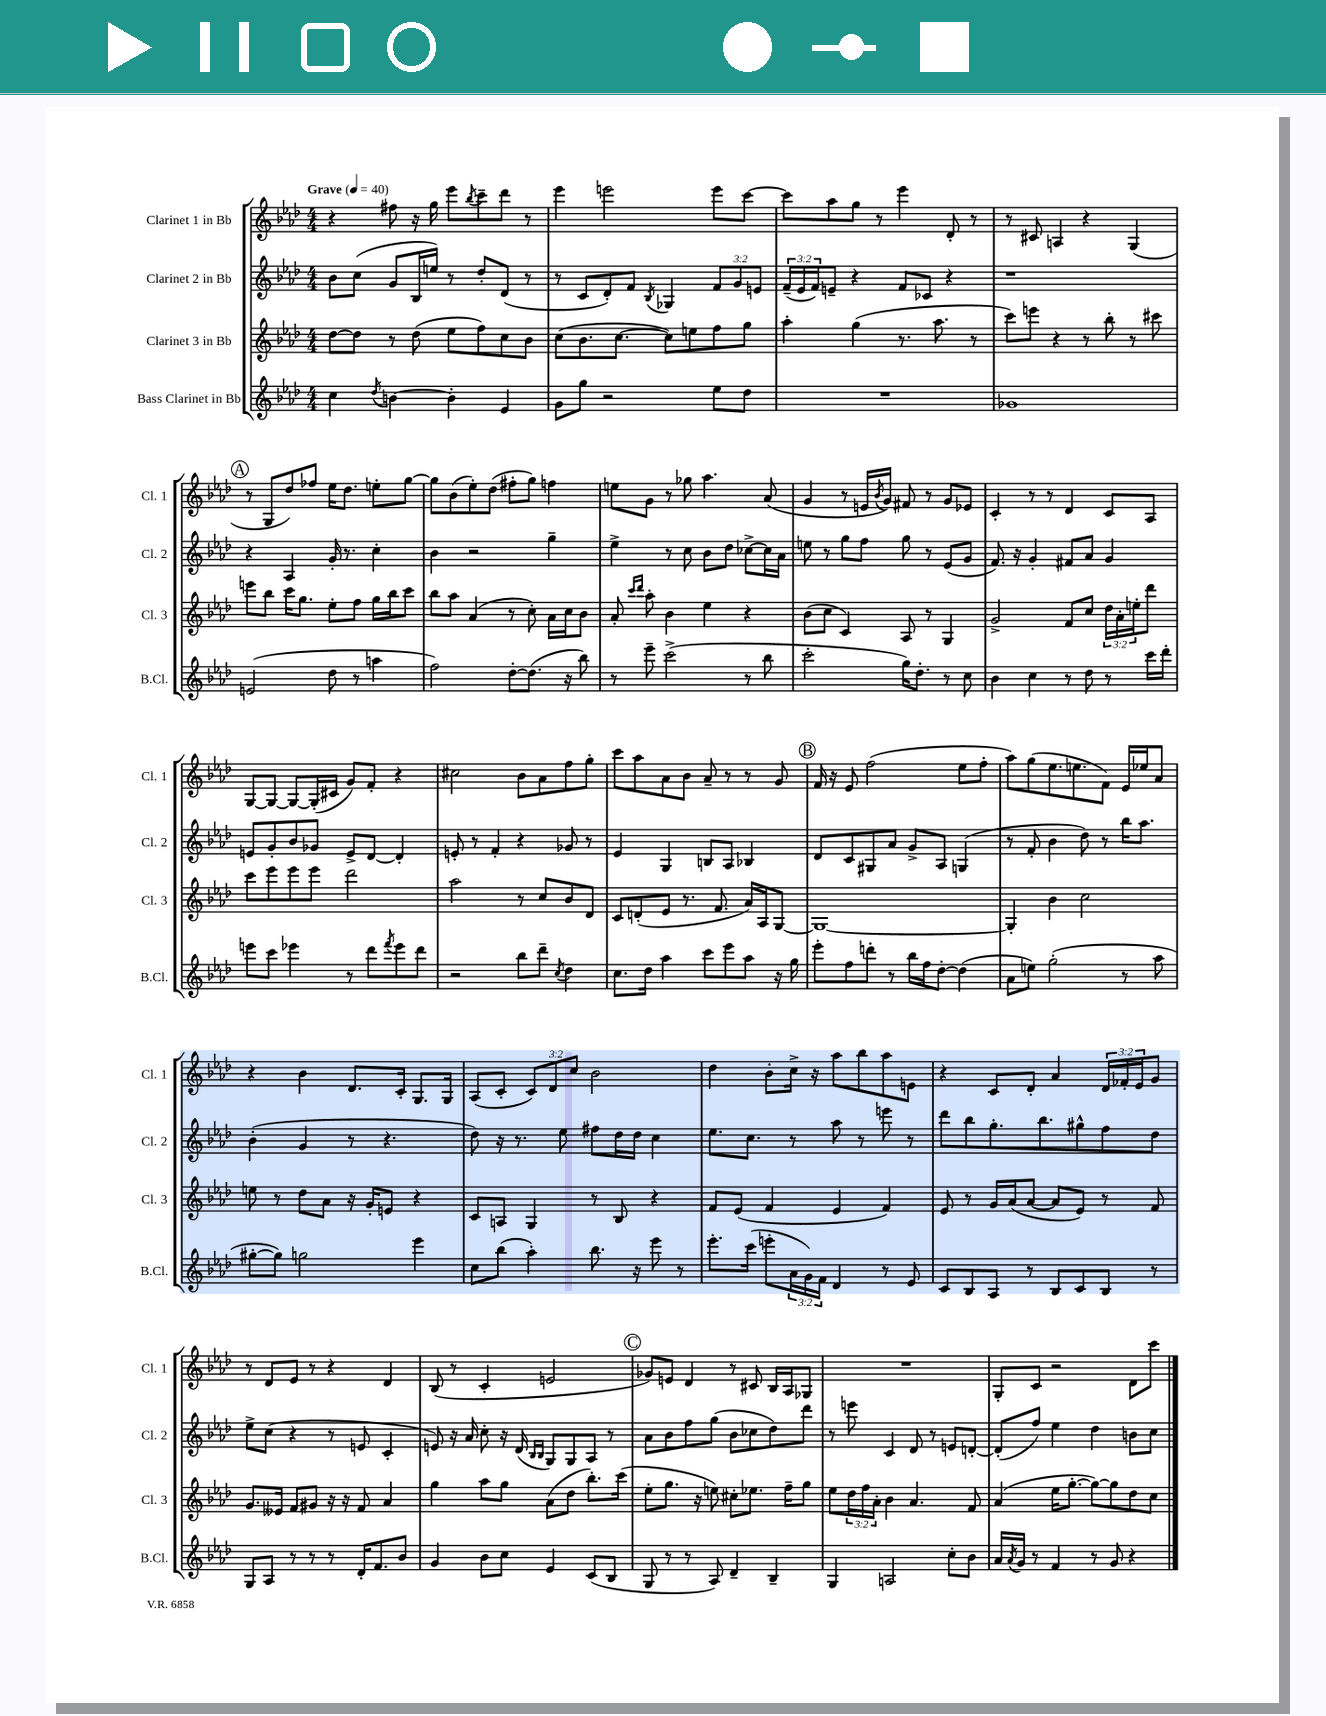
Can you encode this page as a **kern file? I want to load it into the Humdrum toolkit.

**kern	**kern	**kern	**kern
*staff4	*staff3	*staff2	*staff1
*clefG2	*clefG2	*clefG2	*clefG2
*k[b-e-a-d-]	*k[b-e-a-d-]	*k[b-e-a-d-]	*k[b-e-a-d-]
*M4/4	*M4/4	*M4/4	*M4/4
*MM40	*MM40	*MM40	*MM40
4cc	[8dd-	8b-	4r
.	8dd-]	(8cc	.
8qdd-	.	.	.
[4b	8r	8g	8ff#
.	(8dd-	16B-	16r
.	.	16ee)	16gg
4b']	8ee-	8r	8eee-
.	.	.	8qbb-
.	8ff)	8dd-'	8ccc~
4e-	8cc	(8d-	8ddd-
.	8b-	8r	8r
=	=	=	=
8g	(8cc	8r	4eee-
8gg	8.b-	8c	.
2r	.	8d-')	2eee
.	[8.cc	.	.
.	.	8f	.
.	.	8qB-	.
.	8cc])	4G-	.
.	8ee	.	.
8ee-	8ff	12f	8eee
.	.	12g	.
8dd-	8gg	.	[8ccc
.	.	12e	.
=	=	=	=
1r	4aa-'	(24f~	8ccc]
.	.	24e-	.
.	.	24f)	.
.	.	8e~	8aa-
.	(4gg	4r	8gg
.	.	.	8r
.	8.r	8f	4eee-
.	.	8c-	.
.	8.aa-	.	.
.	.	4r	8d-'
.	8r	.	8r
=	=	=	=
1g-	8ccc)	1r	8r
.	8eee	.	8c#
.	4r	.	4A
.	8r	.	4r
.	8bb-'	.	.
.	8r	.	(4G
.	8ccc#	.	.
=	=	=	=
(2e	8eee	4r	8r
.	8bb-	.	8G
.	16ccc	4A-	8dd-)
.	8.gg	.	.
.	.	.	8ff-
8dd-	8ee-'	16g'	16ee-
.	.	8.r	8.dd-
8r	8ff	.	.
4aa	16gg	4cc'	8ee'
.	16bb-	.	.
.	8ccc	.	[8gg
=	=	=	=
2ff)	8bb-	4b-	8gg]
.	8aa-	.	(8b-
.	(4a-	2r	8ee-')
.	.	.	(8dd-
[8dd-'	8r	.	8ff#'
(8.dd-]	8cc')	.	8gg)
.	16a-	4gg~	4ff
16r	16cc	.	.
8bb-)	8b-	.	.
=	=	=	=
8r	8a-'	4ee-^	8ee
.	16qqccc	.	.
.	16qqddd-	.	.
8eee-~	8aa-'	.	8g
(2ccc^	4b-	8r	8r
.	.	8cc	8gg-
.	4ee-	8b-	4.aa-
.	.	8dd-	.
8r	4r	[8cc-^	.
8bb-	.	16cc-]	(8a-
.	.	16a-	.
=	=	=	=
2ccc'	(8b-	8ee	4g
.	8cc	8r	.
.	4c)	8gg	8r
.	.	8ff	16e
.	.	.	8qb-
.	.	.	16g)
16gg)	8A-	8gg	8f#
8.dd-'	.	.	.
.	8r	8r	8r
8r	4G	(8e-	8g
8cc	.	8g	8e-
=	=	=	=
4b-	2g^	8.f)	4c'
.	.	16r	.
4cc	.	4g'	8r
.	.	.	8r
8r	8f	8f#	4d-
8dd-	8cc	8a-	.
8r	24dd-	4g	8c
.	24a-'	.	.
.	24ee'	.	.
16ccc	8ddd-	.	8A-
16ddd-'	.	.	.
=	=	=	=
8eee	8ccc	8e	[8G
8ccc	8eee-	8g'	8G_
4eee-	8eee-	8b-	8G_
.	8eee-	8g-	(16G']
.	.	.	16c#
8r	2ddd-	8e^	8g)
8ddd-	.	[8d-	8f'
8qfff	.	.	.
8eee-	.	4d-']	4r
8ddd-	.	.	.
=	=	=	=
2r	2aa-	8e'	2cc#
.	.	8r	.
.	.	4f'	.
8bb-	8r	4r	8b-
8ddd-~	8cc	.	8a-
8qcc	.	.	.
4dd-	8b-	8g-	8ff
.	8d-	8r	8gg'
=	=	=	=
8.cc	8c	4e-	8ccc
.	(8d'	.	8aa-
16dd-	.	.	.
4aa-	8e-	4G	8a-
.	8.r	.	8b-
8ccc	.	8B	8a-~
.	8.f	.	.
8eee-	.	8A-	8r
8aa-	16a-)	4B-	8r
.	16A-	.	.
16r	[8G	.	8g
16gg	.	.	.
=	=	=	=
8eee-'	1G_	8d-	16f
.	.	.	16r
8ff	.	8c	8e-
8ddd'	.	8G#	(2ff
8r	.	8a-	.
16bb-	.	8g^	.
16ff	.	.	.
[8dd-'	.	8A-	.
(4dd-]	.	(4G	8ee-
.	.	.	8ff'
=	=	=	=
8a-	4G']	8r	8aa-)
8ee)	.	8f'	(8gg
(2gg'	4b-	4b-	8.ee-
.	.	.	8.ee
.	2cc	8dd-)	.
.	.	8r	8f)
8r	.	16bb-	16e-
.	.	8.aa-	16ee-
8aa-	.	.	8a-
=	=	=	=
[8gg#'	8ee	(4b-'	4r
8gg#])	8r	.	.
2gg	8dd-	4g	4b-
.	8a-	.	.
.	16r	8r	8.d-
.	16g'	.	.
.	8e	4.r	.
.	.	.	16c'
4eee-	4r	.	8.G
.	.	.	16G
=	=	=	=
8cc	8c	8dd-)	(8A-
(8bb-	8A	16r	8c'
.	.	8.r	.
4aa-')	4G	.	12c)
.	.	.	12d-
.	.	8ee-	.
.	.	.	12cc
8.bb-	8r	8ff#	2b-
.	8B-	16dd-	.
16r	.	16dd-	.
8eee-	4r	4cc	.
8r	.	.	.
=	=	=	=
8.eee-'	8f	8.ee-	4dd-
.	(8e-	.	.
(16ccc	.	8.cc	.
8eee'	4f	.	8b-'
24a-	.	8r	16cc^
24g)	.	.	.
.	.	.	16r
24f	.	.	.
4d-	4e-	8aa-	8aa-
.	.	8r	8bb-
8r	4f)	8eee	8aa-
8e-	.	8r	8e
=	=	=	=
8c	8e-	8ddd-	4r
8B-	8r	8bb-	.
8A-	16g	8.gg'	8c
.	(16a-	.	.
8r	[8a-	.	8d-'
.	.	8.bb-	.
8B-	8a-]	.	4a-
8c	8e-)	8gg#^^	.
8B-	8r	8ff	24d-
.	.	.	24f-'
.	.	.	24e-
8r	8f	8dd-	8g
=	=	=	=
8G	8.g	8ee-^	8r
8A-	.	(8cc	8d-
.	16e--	.	.
8r	8f	4r	8e-
8r	8g#	.	8r
8r	16r	8r	4r
.	16r	.	.
16d-'	8f	8e	.
8.f	.	.	.
.	4a-	4c'	4d-
8b-	.	.	.
=	=	=	=
4g	4gg	8e)	(8B-
.	.	16r	8r
.	.	16a-	.
8b-	8aa-	8cc'	4c'
8cc	8gg	16r	.
.	.	(16d-	.
.	.	16qqB-	.
.	.	16qqB-	.
4e-	(8a-	8G)	2e
.	8dd-	8G	.
(8c	8.bb-')	8A-	.
8B-	.	8r	.
.	(16ccc	.	.
=	=	=	=
8G	8ee-'	8a-	8g-)
8r	8.gg	8b-	8e
8r	.	8ff	4d-
.	16r	.	.
8A-)	8ee)	(8gg	.
4d-~	8cc#'	8b-	8r
.	8.ee-	8cc-	8c#
4B-~	.	8dd-)	16B-
.	16ff~	.	16A-
.	8gg	8ddd-	8G-
=	=	=	=
4G	8ee-	8r	1r
.	24dd-	8eee	.
.	24ff	.	.
.	24a-'	.	.
2A	4b-	4c	.
.	4.a-	8d-	.
.	.	8r	.
8cc'	.	8e	.
8b-	8f	[8d'	.
=	=	=	=
16a-	(4a-	(8d']	8G'
8qa-	.	.	.
16g	.	.	.
8r	.	8ff)	8c
4f	16ee-	4ee-	2r
.	[8.gg'	.	.
8r	8gg_)	4dd-	.
8g	8gg]	.	.
4r	8dd-	8b	8d-
.	8cc	8cc	8ccc
==	==	==	==
*-	*-	*-	*-
